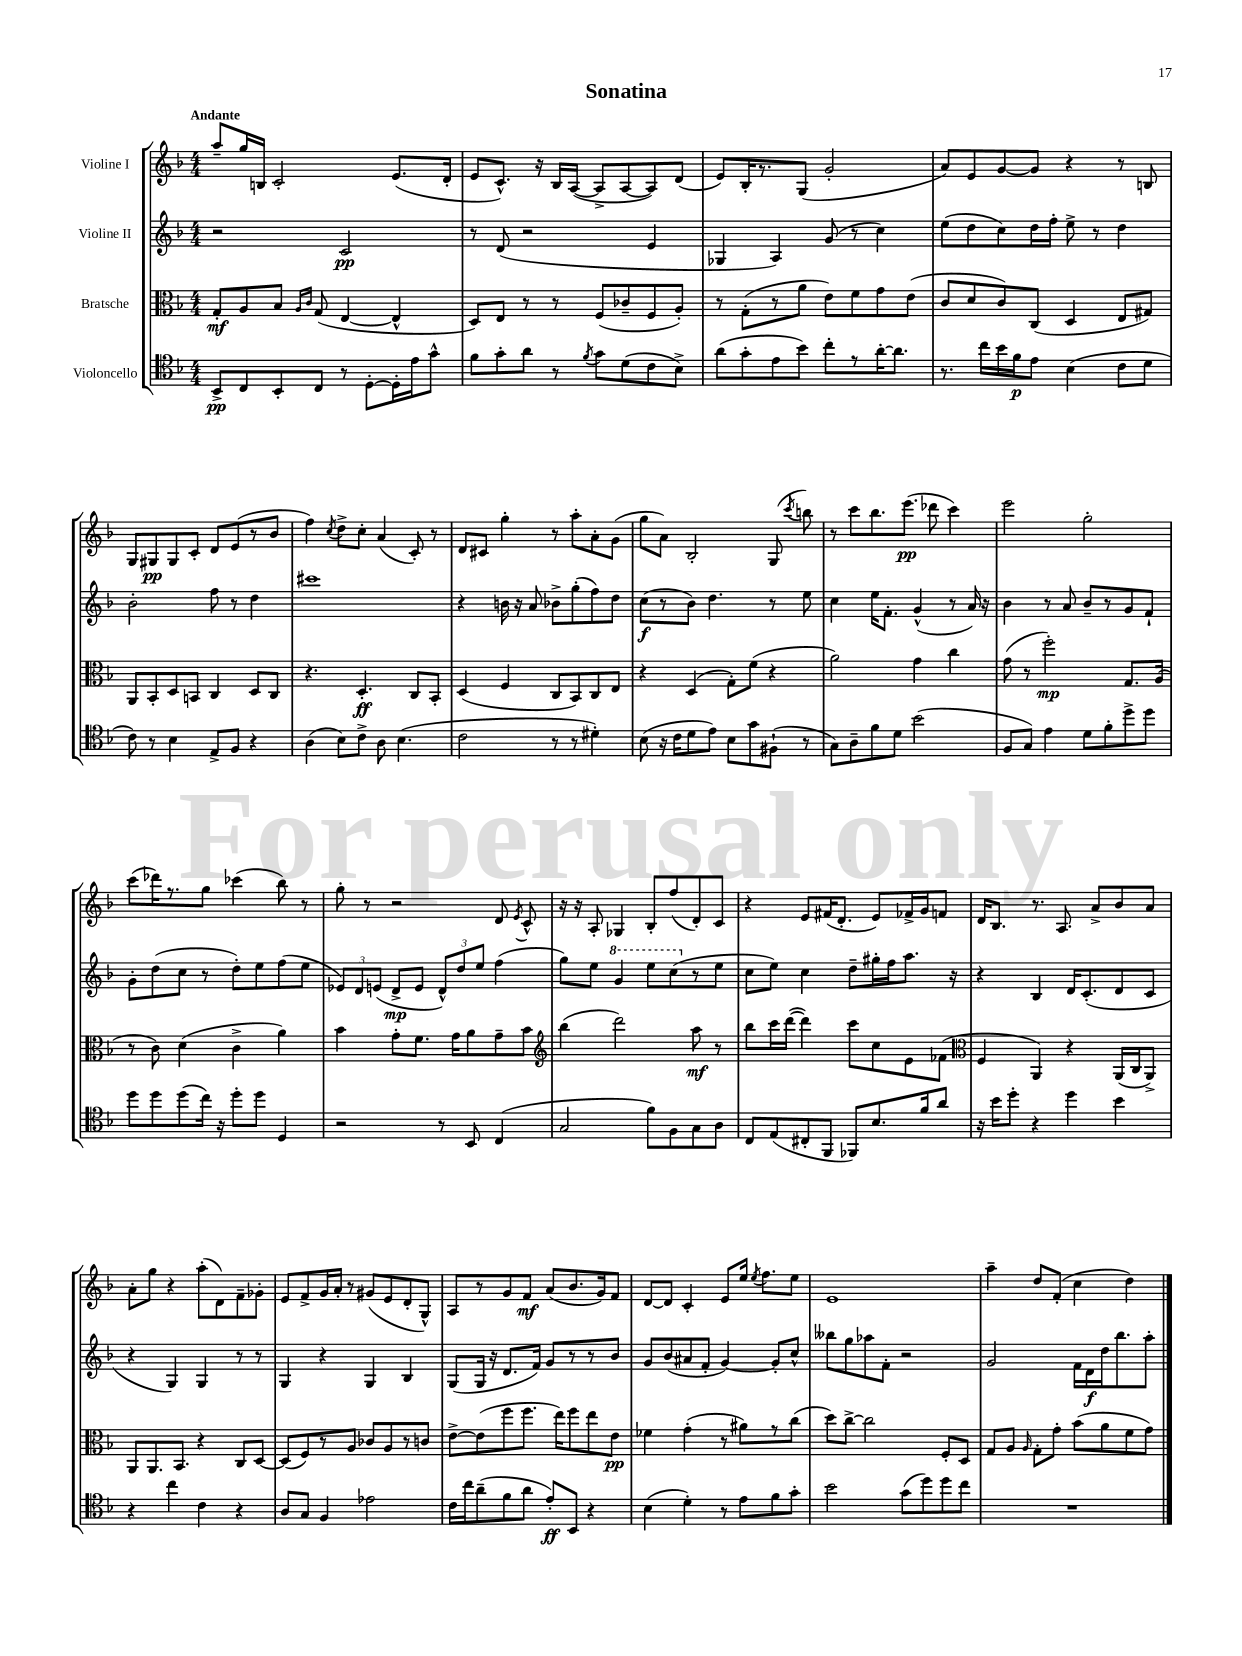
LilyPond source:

\header { title = "Sonatina" }
<<
\new StaffGroup <<
\new Staff = "s0" \with { instrumentName = "Violine I" } {
    \clef treble \key f \major \numericTimeSignature \time 4/4 \tempo "Andante"
    \autoBeamOff a''8[-- g''16 b16] c'2-. e'8.[( d'16]-. |
    e'8[ c'8.]-^) r16 bes16[ a16]~( a8[-> a8~ a8) d'8]( |
    e'8[) bes16-. r8. g8]( g'2-. |
    a'8[) e'8 g'8~ g'8] r4 r8 b8 |
    g8[ gis8\pp gis8 c'8]-. d'8[ e'8( r8 bes'8] |
    f''4) \acciaccatura { c''8 } d''8[-> c''8]-. a'4( c'8-.) r8 |
    d'8[ cis'8] g''4-. r8 a''8[-. a'8-. g'8]( |
    g''8[ a'8]) bes2-. g8( \acciaccatura { c'''8 } b''8) |
    r8 c'''8[ bes''8. e'''8.]\pp( des'''8 c'''4) |
    e'''2 g''2-. |
    c'''8[( des'''16) r8. g''8] ces'''4( bes''8) r8 |
    g''8-. r8 r2 d'8 \acciaccatura { e'8 } c'8-^ |
    r16 r16 a8-. ges4 bes8[-. f''8( d'8-.) c'8] |
    r4 e'8[ fis'16( d'8.]-. e'8[) fes'16-> g'16 f'8] |
    d'16[ bes8.] r8. a8. a'8[-> bes'8 a'8] |
    a'8[-. g''8] r4 a''8[-.( d'8) f'8-- ges'8]-. |
    e'8[ f'8-> g'16 a'16]-. r8 gis'8[( e'8 d'8-. g8]-^) |
    a8[ r8 g'8 f'8]\mf a'8[( bes'8. g'16) f'8] |
    d'8[~ d'8] c'4-. e'8[ e''16] \acciaccatura { e''8 } f''8.[ e''8] |
    e'1 |
    a''4-- d''8[ f'8]-.( c''4 d''4) \bar "|." |
}
\new Staff = "s1" \with { instrumentName = "Violine II" } {
    \clef treble \key f \major \numericTimeSignature \time 4/4
    \autoBeamOff r2 c'2\pp |
    r8 d'8( r2 e'4 |
    ges4 a4) g'8( r8 c''4) |
    e''8[( d''8 c''8) d''16 f''16]-. e''8-> r8 d''4 |
    bes'2-. f''8 r8 d''4 |
    cis'''1 |
    r4 b'16 r16 a'8 bes'8[-> g''8-.( f''8) d''8] |
    c''8[\f( r8 bes'8]) d''4. r8 e''8 |
    c''4 e''16[ f'8.]-. g'4-^( r8 a'16) r16 |
    bes'4 r8 a'8 bes'8[-- r8 g'8 f'8]-! |
    g'8[-. d''8( c''8] r8 d''8[-.) e''8 f''8( e''8] |
    \tuplet 3/2 { ees'8[) d'8 e'8]( } d'8[->\mp e'8] \tuplet 3/2 { d'8[-^) d''8 e''8] } f''4( |
    g''8[) e''8] \ottava #1 g''4 e'''8[ c'''8( \ottava #0 r8 e''8] |
    c''8[ e''8]) c''4 d''8[-- gis''16-. f''16 a''8.] r16 |
    r4 bes4 d'16[ c'8.-.( d'8 c'8] |
    r4 g4) g4 r8 r8 |
    g4 r4 g4 bes4 |
    g8[( g16] r16 d'8.[ f'16]) g'8[ r8 r8 bes'8] |
    g'8[ bes'8( ais'8 f'8]-. g'4~) g'8[-. c''8]-^ |
    beses''8[ g''8 aes''8 f'8]-. r2 |
    g'2 f'16[ d'16\f d''16 bes''8. a''8]-. \bar "|." |
}
\new Staff = "s2" \with { instrumentName = "Bratsche" } {
    \clef alto \key f \major \numericTimeSignature \time 4/4
    \autoBeamOff g8[-.\mf a8 bes8] \grace { a16[ c'16] } g8( e4~ e4-^ |
    d8[) e8] r8 r8 f8[( ces'8-- f8 a8]-.) |
    r8 g8[-.( r8 a'8] e'8[) f'8 g'8 e'8]( |
    c'8[ d'8 c'8) c8]( d4 e8[ gis8]) |
    a,8[ bes,8-. d8 b,8] c4 d8[ c8] |
    r4. d4.-.\ff c8[ bes,8]-. |
    d4( f4 c8[ bes,8) c8 e8] |
    r4 d4( g8[-.) f'8]( r4 |
    a'2) g'4 c''4 |
    g'8( r8 f''2-.\mp) g8.[ a16]( |
    r8 c'8) d'4( c'4-> a'4) |
    bes'4 g'8[-. f'8.] g'16[ a'8 g'8-- bes'8] |
    \clef treble bes''4( d'''2) a''8\mf r8 |
    bes''8[ c'''16 d'''16]~( d'''4) c'''8[ c''8 e'8 fes'8]( |
    \clef alto f4 a,4) r4 a,16[( c16 a,8]->) |
    a,8[ a,8. bes,8.] r4 c8[ d8]~ |
    d8[( f8) r8 a8] ces'8[ a8 r8 c'8] |
    e'8[~-> e'8( f''8 f''8.] e''16[) f''8 e''8 e'8]\pp |
    fes'4 g'4-.( r8 ais'8[) r8 c''8]( |
    d''8[) c''8]~-> c''2 f8[-. d8] |
    g8[ a8] \grace { a16 } g8[-. g'8]-. bes'8[( a'8 f'8 g'8]) \bar "|." |
}
\new Staff = "s3" \with { instrumentName = "Violoncello" } {
    \clef tenor \key f \major \numericTimeSignature \time 4/4
    \autoBeamOff bes,8[->\pp c8 bes,8-. c8] r8 d8[~-. d16-. e'16 g'8]-^ |
    f'8[ g'8-. a'8] r8 \acciaccatura { f'8 } g'8[ d'8( c'8 bes8]->) |
    a'8[( g'8-. e'8 bes'8]) c''8[-. r8 a'16~-. a'8.] |
    r8. c''16[ bes'16 f'16\p e'8] bes4( c'8[ d'8] |
    c'8) r8 bes4 e8[-> f8] r4 |
    a4( bes8[) c'8]-> a8 bes4.( |
    c'2 r8 r8 dis'4-.) |
    bes8( r16 c'16[ d'8 e'8]) bes8[ g'8 fis8]-!( r8 |
    g8[) a8-- f'8 d'8] bes'2( |
    f8[ g8]) e'4 d'8[ f'8-. d''8-> d''8] |
    d''8[ d''8 d''8( c''16]) r16 d''8[-. d''8] d4 |
    r2 r8 bes,8 c4( |
    g2 f'8[) f8 g8 a8] |
    c8[ e8( cis8-. f,8] fes,8[) bes8. f'16 a'8] |
    r16 bes'16[ d''8]-. r4 d''4 bes'4 |
    r4 c''4 c'4 r4 |
    a8[ g8] f4 ees'2 |
    c'16[ c''16 a'8--( f'8 a'8] e'8[-.\ff) bes,8] r4 |
    bes4( d'4-.) r8 e'8[ f'8 g'8]-. |
    bes'2 g'8[( d''8) d''8 c''8] |
    R1 \bar "|." |
}
>>
>>
\layout { \context { \Score \remove "Bar_number_engraver" } }
